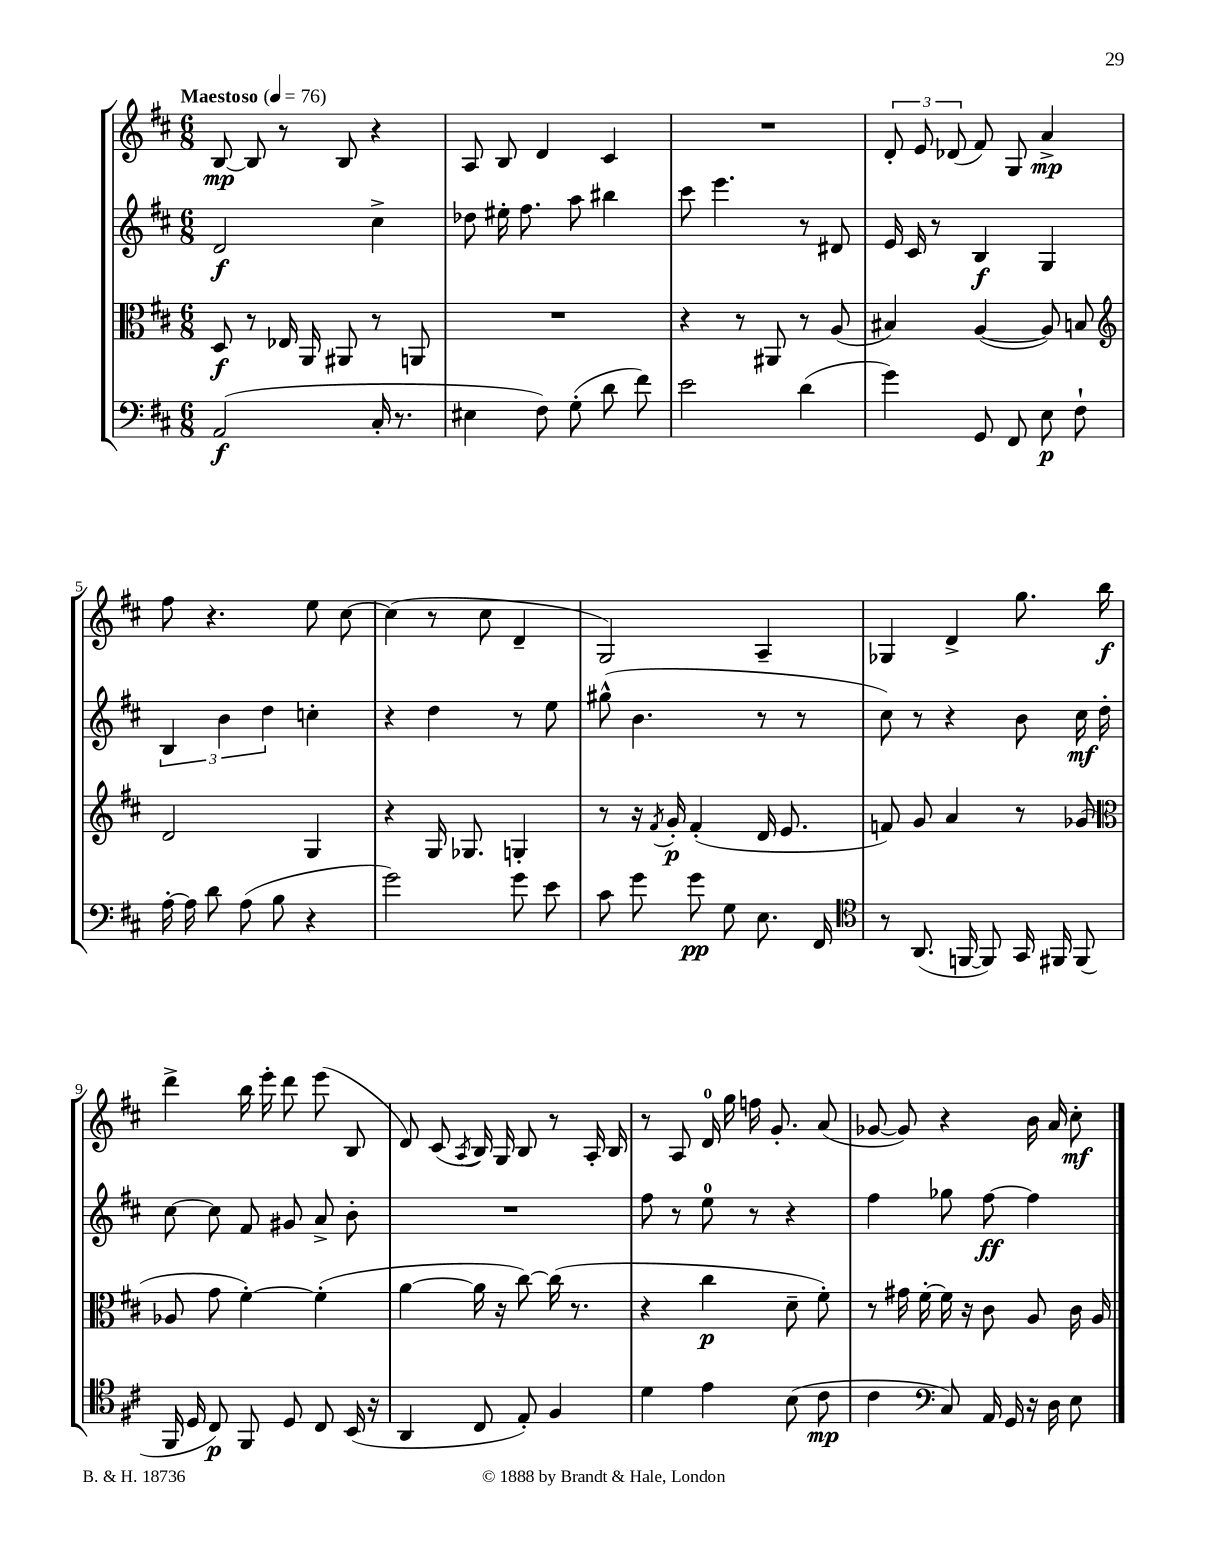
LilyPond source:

<<
\new StaffGroup <<
\new Staff = "s0" {
    \clef treble \key d \major \numericTimeSignature \time 6/8 \tempo "Maestoso" 4 = 76
    \autoBeamOff b8~\mp b8 r8 b8 r4 |
    a8 b8 d'4 cis'4 |
    R2. |
    \tuplet 3/2 { d'8-. e'8 des'8( } fis'8) g8 a'4->\mp |
    fis''8 r4. e''8 cis''8~ |
    cis''4( r8 cis''8 d'4-- |
    g2) a4-- |
    ges4 d'4-> g''8. b''16\f |
    d'''4-> b''16 e'''16-. d'''8 e'''8( b8 |
    d'8) cis'8( \acciaccatura { a8 } b16) g16 b8 r8 a16-. b16 |
    r8 a8 d'16-0 g''16 f''16 g'8.-. a'8( |
    ges'8~ ges'8) r4 b'16 a'16 cis''8-.\mf \bar "|." |
}
\new Staff = "s1" {
    \clef treble \key d \major \numericTimeSignature \time 6/8
    \autoBeamOff d'2\f cis''4-> |
    des''8 eis''16-. fis''8. a''8 bis''4 |
    cis'''8 e'''4. r8 dis'8 |
    e'16 cis'16 r8 b4\f g4 |
    \tuplet 3/2 { b4 b'4 d''4 } c''4-. |
    r4 d''4 r8 e''8 |
    gis''8-^( b'4. r8 r8 |
    cis''8) r8 r4 b'8 cis''16\mf d''16-. |
    cis''8~ cis''8 fis'8 gis'8 a'8-> b'8-. |
    R2. |
    fis''8 r8 e''8-0 r8 r4 |
    fis''4 ges''8 fis''8~\ff fis''4 \bar "|." |
}
\new Staff = "s2" {
    \clef alto \key d \major \numericTimeSignature \time 6/8
    \autoBeamOff d8\f r8 ees16 a,16 ais,8 r8 a,8 |
    R2. |
    r4 r8 ais,8 r8 a8( |
    bis4) a4~( a8) b8 |
    \clef treble d'2 g4 |
    r4 g16 ges8. g4-. |
    r8 r16 \acciaccatura { fis'8 } g'16-.\p fis'4-.( d'16 e'8. |
    f'8) g'8 a'4 r8 ges'8( |
    \clef alto aes8 g'8 fis'4~-.) fis'4-.( |
    a'4~ a'16 r16 cis''8~) cis''16( r8. |
    r4 cis''4\p d'8-- fis'8-.) |
    r8 gis'16 fis'16~-. fis'16 r16 cis'8 a8 cis'16 a16 \bar "|." |
}
\new Staff = "s3" {
    \clef bass \key d \major \numericTimeSignature \time 6/8
    \autoBeamOff a,2\f( cis16-. r8. |
    eis4 fis8) g8-.( d'8 fis'8) |
    e'2 d'4( |
    g'4) g,8 fis,8 e8\p fis8-! |
    a16~-. a16 d'8 a8( b8 r4 |
    g'2) g'8 e'8 |
    cis'8 g'8 g'8\pp g8 e8. fis,16 |
    \clef tenor r8 a,8.( f,16~ f,8) g,16 fis,16 fis,8( |
    fis,16 d16 cis8\p) fis,8 d8 cis8 b,16( r16 |
    a,4 cis8 e8-.) fis4 |
    d'4 e'4 b8( cis'8\mp |
    cis'4 \clef bass cis8) a,16 g,16 r16 d16 e8 \bar "|." |
}
>>
>>
